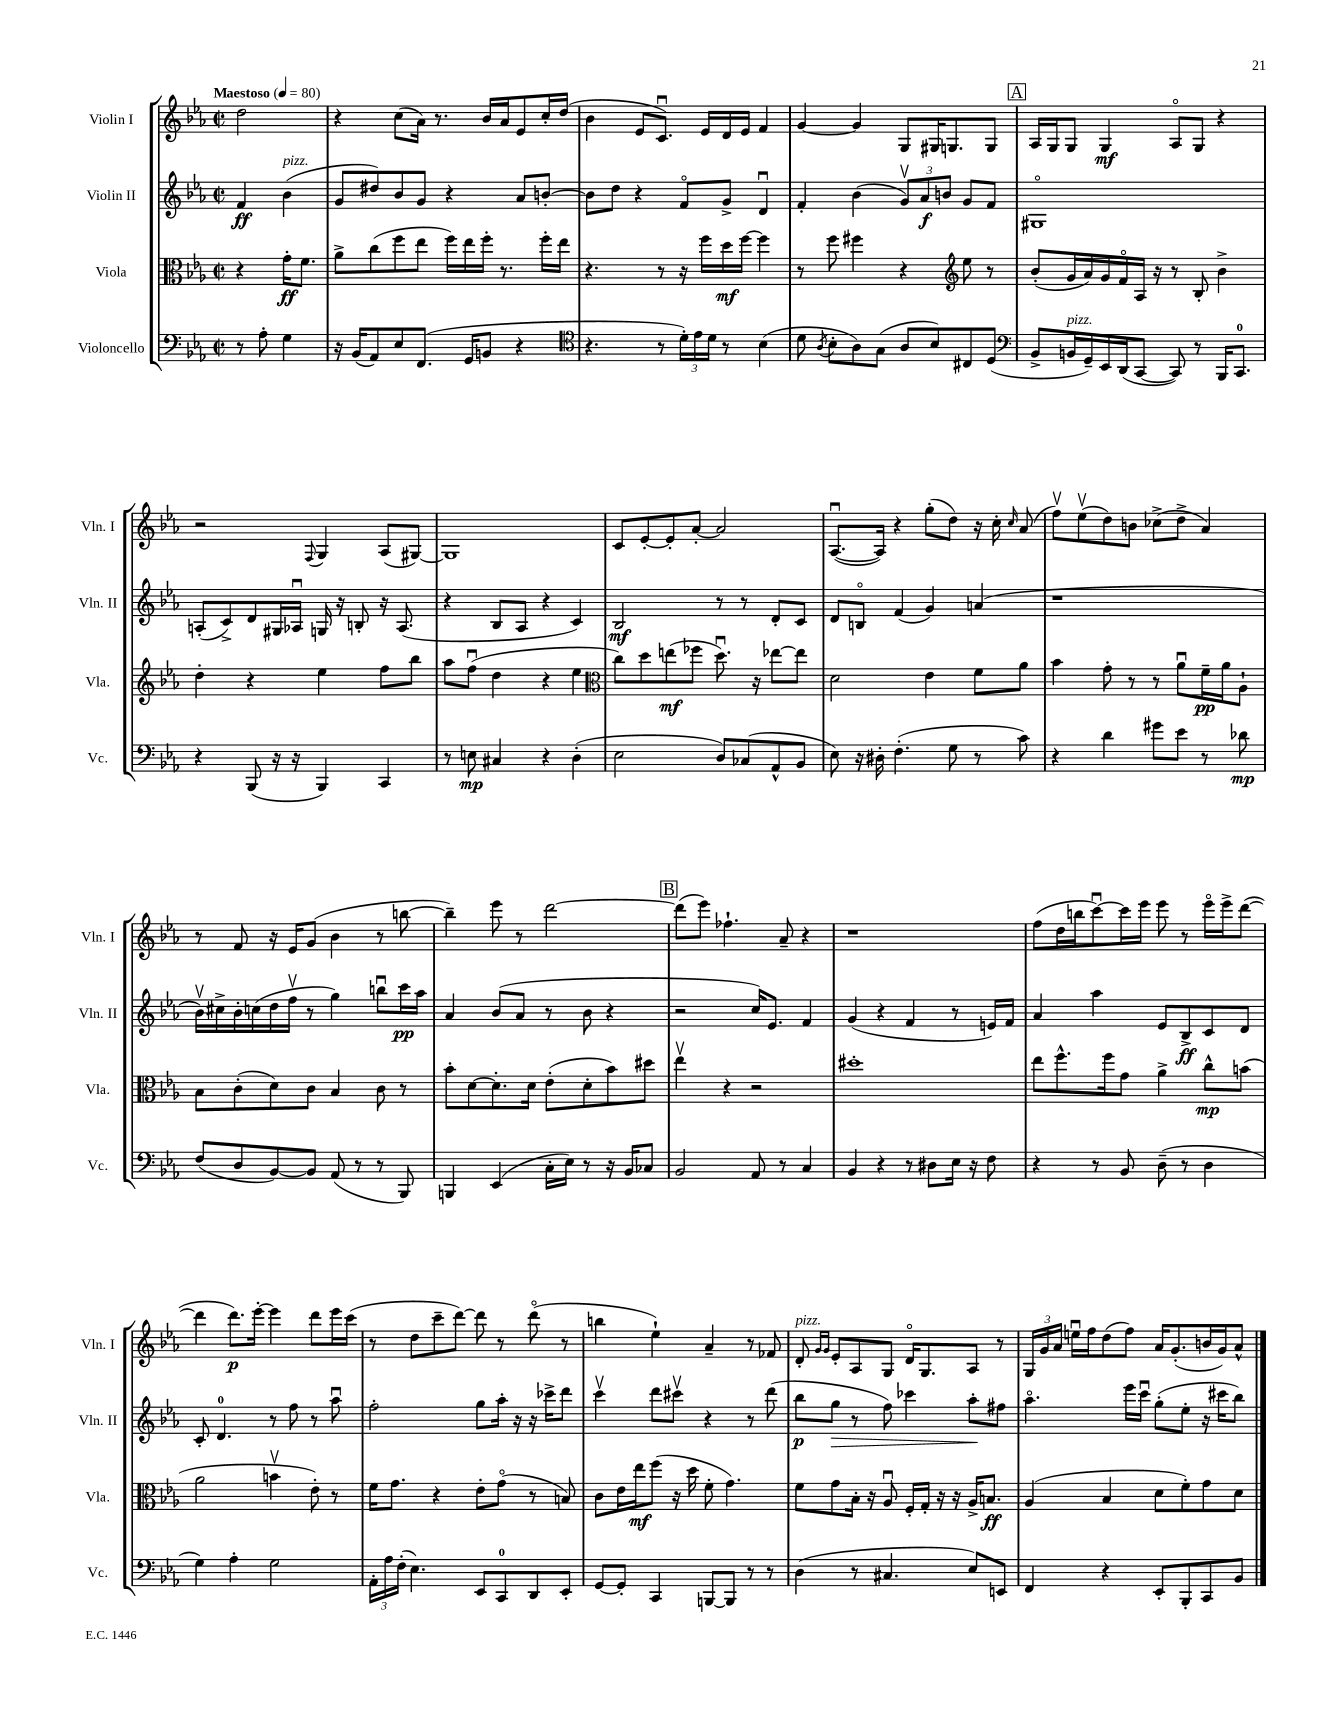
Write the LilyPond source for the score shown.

<<
\new StaffGroup <<
\new Staff = "s0" \with { instrumentName = "Violin I" shortInstrumentName = "Vln. I" } {
    \clef treble \key ees \major \defaultTimeSignature \time 2/2 \partial 2 \tempo "Maestoso" 4 = 80
    \autoBeamOff d''2 |
    r4 c''8[( aes'16]) r8. bes'16[ aes'16 ees'8 c''16-. d''16]( |
    bes'4 ees'8[ c'8.]\downbow) ees'16[ d'16 ees'16] f'4 |
    g'4~ g'4 g8[ gis16 g8. g8] |
    \mark \markup { \box "A" } aes16[ g16 g8] g4\mf aes8[\flageolet g8] r4 |
    r2 \appoggiatura { f8 } g4 aes8[( gis8]~) |
    gis1 |
    c'8[ ees'8~-. ees'8-. aes'8]~-. aes'2 |
    aes8.[~\downbow( aes16]) r4 g''8[-.( d''8]) r16 c''16-. \grace { c''16 } aes'8( |
    f''8[\upbow) ees''8\upbow( d''8) b'8] ces''8[->( d''8]-> aes'4) |
    r8 f'8 r16 ees'16[ g'8]( bes'4 r8 b''8~ |
    b''4--) ees'''8 r8 d'''2~ |
    \mark \markup { \box "B" } d'''8[( ees'''8]) fes''4.-! aes'8-- r4 |
    r1 |
    f''8[( d''16 b''16 c'''8~\downbow) c'''16 ees'''16] ees'''8 r8 ees'''16[\flageolet ees'''16-> d'''8]~( |
    d'''4 d'''8.[\p) ees'''16]~-. ees'''4 d'''8[ ees'''16 c'''16]( |
    r8 d''8[ c'''8-- d'''8]~) d'''8 r8 d'''8\flageolet( r8 |
    b''4 ees''4-!) aes'4-- r8 fes'8 |
    d'8-.^\markup { \italic "pizz." } \grace { g'16[ g'16] } ees'8[-. aes8 g8] d'16[\flageolet g8. aes8] r8 |
    \tuplet 3/2 { g16[ g'16 aes'16] } e''16[\downbow f''16 d''8( f''8]) aes'16[ g'8.-.( b'16 g'16) aes'8]-^ \bar "|." |
}
\new Staff = "s1" \with { instrumentName = "Violin II" shortInstrumentName = "Vln. II" } {
    \clef treble \key ees \major \defaultTimeSignature \time 2/2 \partial 2
    \autoBeamOff f'4\ff bes'4^\markup { \italic "pizz." }( |
    g'8[ dis''8) bes'8 g'8] r4 aes'8[ b'8]~-. |
    b'8[ d''8] r4 f'8[\flageolet g'8]-> d'4\downbow |
    f'4-. bes'4( \tuplet 3/2 { g'8[\upbow) aes'8\f b'8] } g'8[ f'8] |
    \mark \markup { \box "A" } gis1\flageolet |
    a8[-.( c'8->) d'8 gis16 aes16]\downbow g16 r16 b8-. r16 aes8.( |
    r4 bes8[ aes8] r4 c'4) |
    bes2\mf r8 r8 d'8[-. c'8] |
    d'8[ b8]\flageolet f'4( g'4) a'4( |
    r1 |
    bes'16[\upbow) cis''16-> bes'16-. c''16( d''16 f''16]\upbow r8 g''4) b''8[\downbow c'''16\pp aes''16] |
    aes'4 bes'8[( aes'8] r8 bes'8 r4 |
    \mark \markup { \box "B" } r2 c''16[) ees'8.] f'4 |
    g'4( r4 f'4 r8 e'16[) f'16] |
    aes'4 aes''4 ees'8[ bes8->\ff c'8 d'8] |
    c'8-. d'4.-0 r8 f''8 r8 aes''8\downbow |
    f''2-. g''8[ aes''16]-. r16 r16 ces'''16[-> d'''8] |
    c'''4\upbow d'''8[ cis'''8]\upbow r4 r8 d'''8( |
    bes''8[\p g''8]\> r8 f''8) ces'''4 aes''8[-.\! fis''8] |
    aes''4.\flageolet ees'''16[ c'''16]\downbow g''8[-.( ees''8]-. r16 cis'''16[ bes''8]) \bar "|." |
}
\new Staff = "s2" \with { instrumentName = "Viola" shortInstrumentName = "Vla." } {
    \clef alto \key ees \major \defaultTimeSignature \time 2/2 \partial 2
    \autoBeamOff r4 g'16[-.\ff f'8.] |
    aes'8[-> c''8( f''8 ees''8] f''16[) ees''16 f''16]-. r8. f''16[-. ees''16] |
    r4. r8 r16 f''16[ d''16\mf f''16]~ f''4 |
    r8 f''8 fis''4 r4 \clef treble ees''8 r8 |
    \mark \markup { \box "A" } bes'8[-.( g'16 aes'16) g'16 f'16\flageolet aes16] r16 r8 bes8-. bes'4-> |
    d''4-. r4 ees''4 f''8[ bes''8] |
    aes''8[ f''8]\downbow( d''4 r4 ees''4 |
    \clef alto c''8[) d''8 e''8\mf( fes''8] d''8.\downbow) r16 ees''8[~ ees''8] |
    d'2 ees'4 f'8[ aes'8] |
    bes'4 g'8-. r8 r8 aes'8[\downbow f'16--\pp aes'16 aes8]-! |
    bes8[ c'8-.( d'8) c'8] bes4 c'8 r8 |
    bes'8[-. d'8~ d'8.-. d'16] ees'8[-.( d'8-. bes'8) dis''8] |
    \mark \markup { \box "B" } ees''4\upbow r4 r2 |
    dis''1-. |
    ees''8[ f''8.-^ f''16 g'8] aes'4-> c''8[-^\mp b'8]( |
    aes'2 b'4\upbow ees'8-.) r8 |
    f'16[ g'8.] r4 ees'8[-. g'8]\flageolet( r8 b8) |
    c'8[ ees'16 ees''16\mf f''8]( r16 d''16 f'8-. g'4.) |
    f'8[ g'8 bes16]-. r16 aes8\downbow f16[-. g16]-. r16 r16 aes16[-> b8.]\ff |
    aes4( bes4 d'8[ f'8-.) g'8 d'8] \bar "|." |
}
\new Staff = "s3" \with { instrumentName = "Violoncello" shortInstrumentName = "Vc." } {
    \clef bass \key ees \major \defaultTimeSignature \time 2/2 \partial 2
    \autoBeamOff r8 aes8-. g4 |
    r16 bes,16[( aes,8) ees8 f,8.]( g,16[ b,8] r4 |
    \clef tenor r4. r8 \tuplet 3/2 { d'16[-.) ees'16 d'16] } r8 bes4( |
    d'8 \acciaccatura { aes8 } bes8[-. aes8) g8]( aes8[ bes8) cis8 d8]( |
    \mark \markup { \box "A" } \clef bass bes,8[-> b,16^\markup { \italic "pizz." } g,16--) ees,16 d,16( c,8]~ c,8) r8 bes,,16[ c,8.]-0 |
    r4 bes,,8( r16 r16 bes,,4) c,4 |
    r8 e8\mp cis4 r4 d4-.( |
    ees2 d8[) ces8( aes,8-^ bes,8] |
    ees8) r16 dis16-. f4.-.( g8 r8 c'8) |
    r4 d'4 gis'8[ ees'8] r8 des'8\mp |
    f8[( d8 bes,8~) bes,8] aes,8( r8 r8 bes,,8) |
    b,,4 ees,4( c16[-. ees16]) r8 r16 bes,16[ ces8] |
    \mark \markup { \box "B" } bes,2 aes,8 r8 c4 |
    bes,4 r4 r8 dis8[ ees16] r16 f8 |
    r4 r8 bes,8 d8--( r8 d4 |
    g4) aes4-. g2 |
    \tuplet 3/2 { aes,16[-. aes16 f16]-.( } ees4.) ees,8[ c,8-0 d,8 ees,8]-. |
    g,8[~ g,8]-. c,4 b,,8[~ b,,8] r8 r8 |
    d4( r8 cis4. ees8[) e,8] |
    f,4 r4 ees,8[-. bes,,8-. c,8 bes,8] \bar "|." |
}
>>
>>
\layout { \context { \Score \remove "Bar_number_engraver" } }
